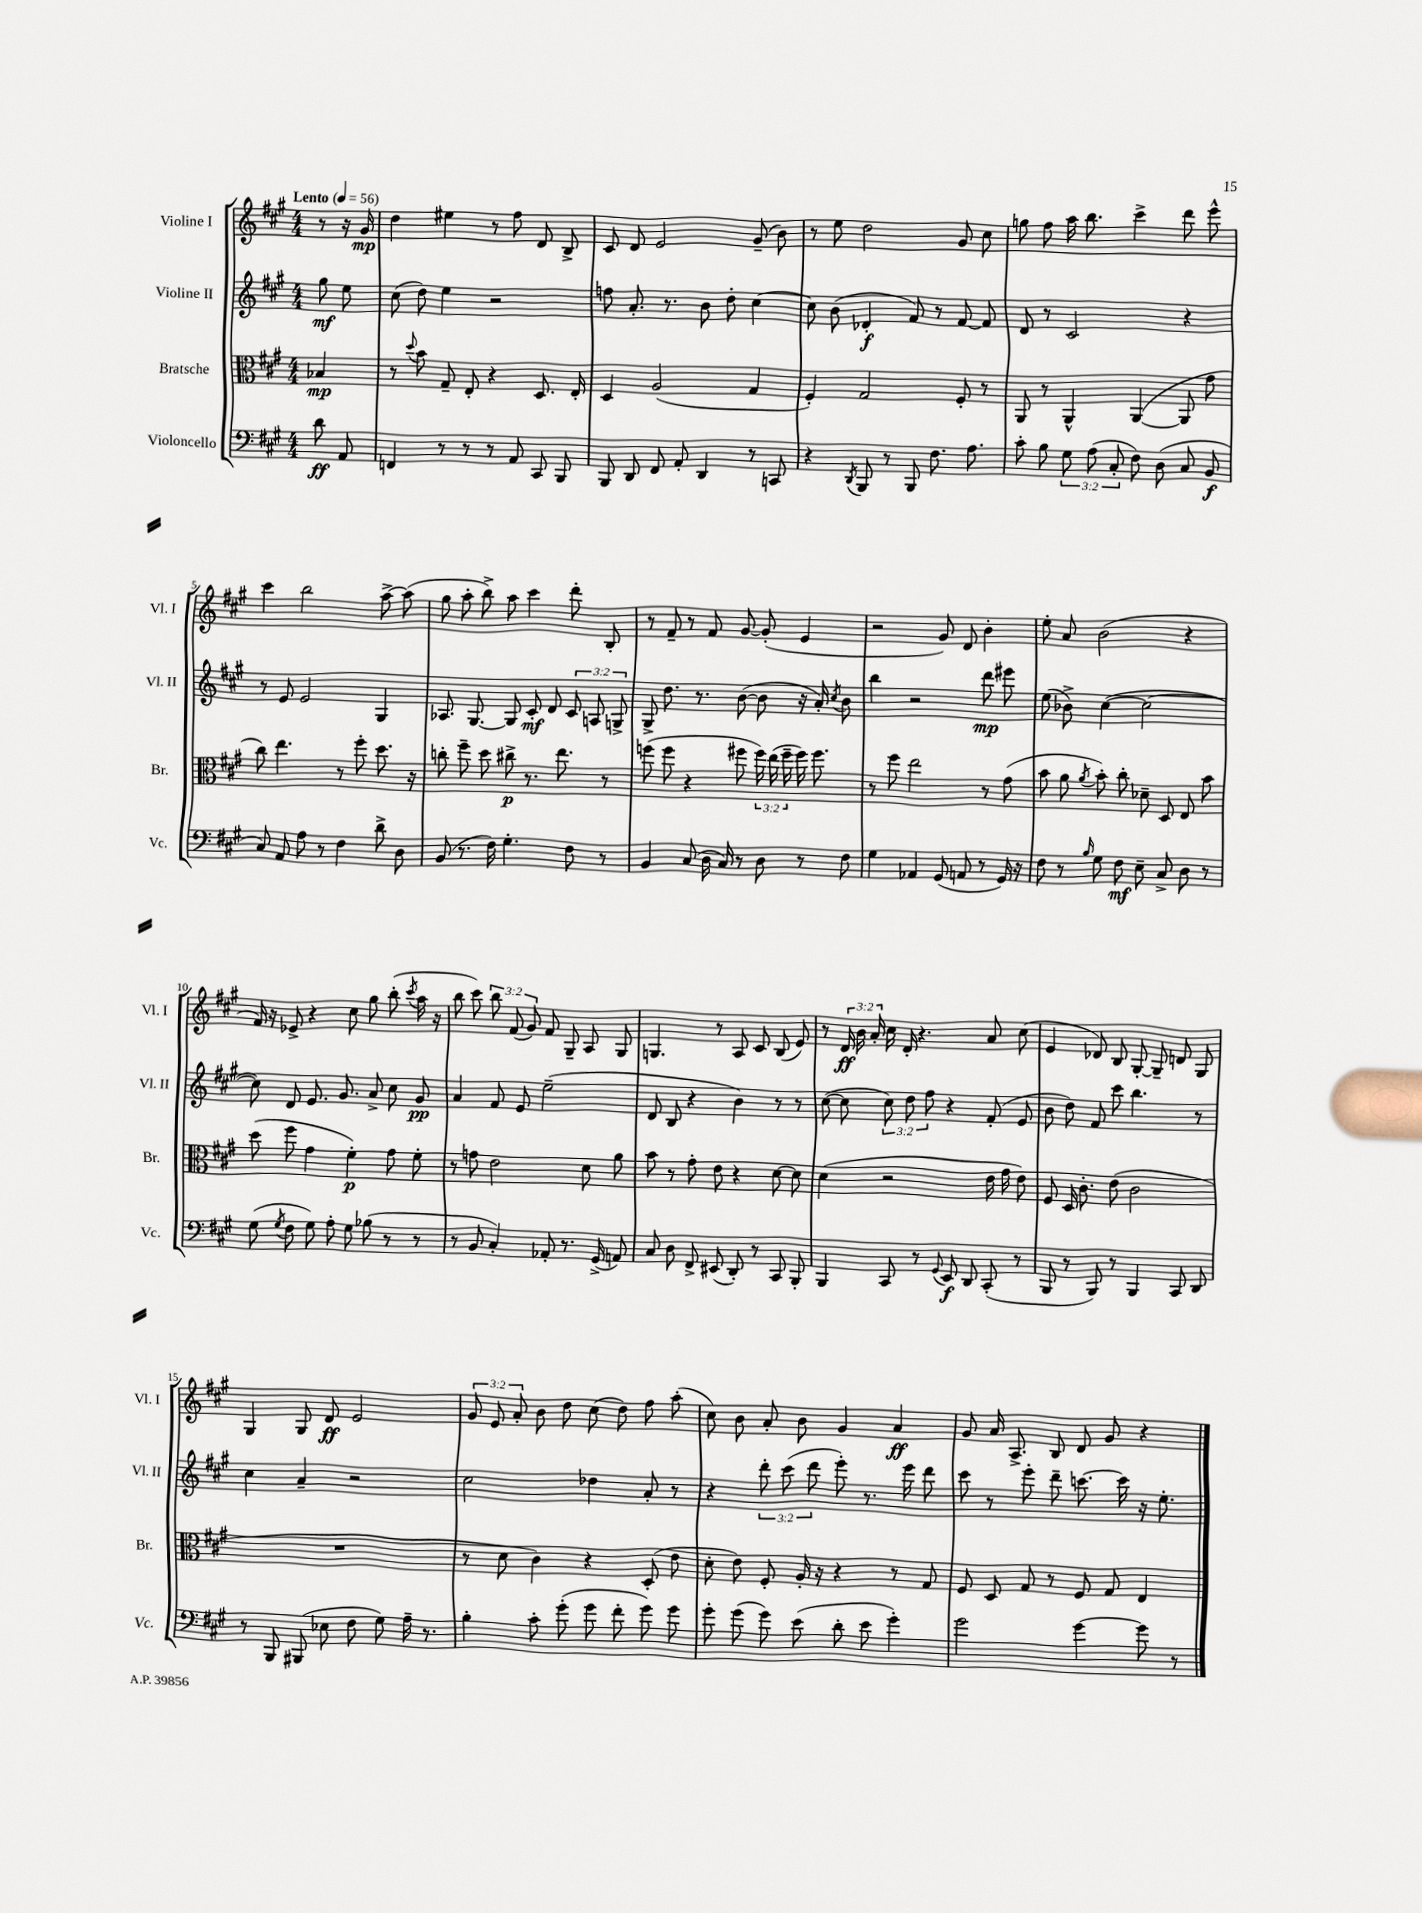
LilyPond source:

<<
\new StaffGroup <<
\new Staff = "s0" \with { instrumentName = "Violine I" shortInstrumentName = "Vl. I" } {
    \clef treble \key a \major \numericTimeSignature \time 4/4 \override Staff.TupletNumber.text = #tuplet-number::calc-fraction-text \partial 4 \tempo "Lento" 4 = 56
    \autoBeamOff r8 r16 gis'16\mp |
    d''4 eis''4 r8 fis''8 d'8 b8-> |
    cis'8 d'8 e'2 gis'8--( b'8) |
    r8 e''8 d''2 gis'8 cis''8 |
    g''8 fis''8 a''16 b''8. cis'''4-> d'''8 e'''8-^ |
    cis'''4 b''2 a''8~-> a''8( |
    gis''8 a''8-. b''8->) a''8 cis'''4 d'''8-. b8-. |
    r8 fis'8-- r8 fis'8 gis'8~ gis'8-.( e'4 |
    r2 gis'8) d'8 b'4-. |
    e''8-. a'8 b'2( r4 |
    fis'16) r16 ees'8-> r4 cis''8 gis''8 b''8-.( \acciaccatura { cis'''8 } a''16 r16 |
    b''8 cis'''8) \tuplet 3/2 { b''8 fis'8( gis'8) } fis'8 gis8-- a8 gis8 |
    g4. r8 a8 cis'8 b8( e'8) |
    r8 \tuplet 3/2 { d'16\ff b'16 a'16-. } cis''16 d'16-. r4. a'8 cis''8( |
    e'4 des'8) b8 gis8~-. gis8-- d'8 gis8 |
    gis4 gis8 d'8\ff e'2 |
    \tuplet 3/2 { gis'8 e'8 a'8-. } b'8 d''8 cis''8( d''8) fis''8 a''8-.( |
    cis''8) b'8 a'8-. b'8 gis'4 a'4\ff |
    gis'8 a'16 a8.-> b8 d'8 gis'8 r4 \bar "|." |
}
\new Staff = "s1" \with { instrumentName = "Violine II" shortInstrumentName = "Vl. II" } {
    \clef treble \key a \major \numericTimeSignature \time 4/4 \override Staff.TupletNumber.text = #tuplet-number::calc-fraction-text \partial 4
    \autoBeamOff gis''8\mf e''8 |
    cis''8( d''8) e''4 r2 |
    f''8 a'8.-. r8. b'8 d''8-. cis''4~ |
    cis''8 b'8( des'4-.\f fis'8) r8 fis'8~ fis'8 |
    d'8 r8 cis'2 r4 |
    r8 e'8 e'2 gis4 |
    aes8. gis8.~ gis8 cis'8-.\mf d'8 \tuplet 3/2 { cis'8 a8 g8-> } |
    gis8-> d''8. r8. b'8~( b'8 r16 a'16-.) \acciaccatura { cis''8 } b'8 |
    b''4 r2 d'''8\mp eis'''8 |
    e''8( bes'8->) cis''4~( cis''2~ |
    cis''8) d'8 e'8. gis'8. a'8-> cis''8 gis'8\pp |
    a'4 fis'8 e'8 e''2--( |
    d'8 b8 r4 b'4) r8 r8 |
    cis''8~( cis''8 \tuplet 3/2 { cis''8) d''8 fis''8 } r4 fis'8-.( e'8 |
    b'8 d''8) fis'8 cis'''8 b''4. r8 |
    cis''4 a'4-- r2 |
    cis''2 des''4 a'8-. r8 |
    r4 \tuplet 3/2 { d'''8-. cis'''8( d'''8 } e'''8-.) r8. e'''16 d'''8 |
    cis'''8 r8 e'''8-. d'''8-- c'''8.~ c'''16 r16 e''8.-. \bar "|." |
}
\new Staff = "s2" \with { instrumentName = "Bratsche" shortInstrumentName = "Br." } {
    \clef alto \key a \major \numericTimeSignature \time 4/4 \override Staff.TupletNumber.text = #tuplet-number::calc-fraction-text \partial 4
    \autoBeamOff bes4\mp |
    r8 \appoggiatura { d''8 } b'8 gis8-- e8-. r4 d8. e16-. |
    d4 a2( gis4 |
    fis4-.) gis2 fis8-. r8 |
    a,8 r8 a,4-^ a,4~( a,8 gis'8 |
    cis''8) e''4. r8 fis''8-. d''8. r16 |
    c''8-. fis''8-- d''8 cis''8->\p r8. e''8. r8 |
    f''8( f''8 r4 fis''8 \tuplet 3/2 { fis''16) e''16( fis''16-- } fis''16) fis''8. |
    r8 fis''8 e''2 r8 gis'8( |
    b'8 a'8 \acciaccatura { a'8 } b'8-.) cis''8-. des'8-- d8 e8 b'8 |
    d''8( fis''8 gis'4 fis'4-.\p) gis'8 fis'8-. |
    r8 g'8 e'2 d'8 a'8 |
    b'8 r8 gis'8-. e'8 r4 d'8~ d'8 |
    d'4( r2 e'16 gis'16 e'8) |
    fis8 d16 cis'8.-. e'8( cis'2 |
    R1 |
    r8 d'8 cis'4) r4 d8-.( e'8 |
    d'8-. e'8) fis8-. a16-. r16 r4 r8 gis8 |
    fis8 d8 gis8 r8 fis8 gis8 e4 \bar "|." |
}
\new Staff = "s3" \with { instrumentName = "Violoncello" shortInstrumentName = "Vc." } {
    \clef bass \key a \major \numericTimeSignature \time 4/4 \override Staff.TupletNumber.text = #tuplet-number::calc-fraction-text \partial 4
    \autoBeamOff d'8\ff a,8 |
    f,4 r8 r8 r8 a,8 cis,8 b,,8 |
    b,,8 d,8 fis,8 a,8-. d,4 r8 c,8 |
    r4 \acciaccatura { d,8 } b,,8 r8 b,,8 fis8. a8. |
    cis'8-. b8 \tuplet 3/2 { gis8 a8( cis8-. } fis8) d8( cis8 b,8\f |
    cis8) a,8 a8 r8 fis4 d'8-> d8 |
    b,8( r8. fis16) gis4.-. fis8 r8 |
    b,4 cis8( d16 cis16) r8 d8 r8 fis8 |
    gis4 aes,4 gis,8( a,8 r8 gis,16) r16 |
    fis8 r8 \grace { b16 } gis8 fis8\mf e8-- cis8-> d8 r8 |
    gis8( \acciaccatura { gis8 } fis8 gis8) a8-. gis8 bes8( r8 r8 |
    r8 b,8 cis4-.) aes,8-. r8. gis,16->( a,8) |
    cis8 d8 fis,8-> eis,8( d,8-.) r8 cis,8 b,,8-. |
    b,,4 cis,8 r8 \appoggiatura { gis,8 } e,8\f d,8 cis,8-.( r8 |
    b,,8 r8 b,,8) r8 b,,4 cis,8 d,8 |
    r8 b,,8 bis,,8( ees8 fis8 gis8) a16-- r8. |
    b4-. cis'8-. gis'8-.( gis'8 fis'8-. gis'8) gis'8 |
    gis'8-. gis'8( gis'8) e'8( d'8-. e'8 gis'4-.) |
    gis'2 gis'4~ gis'8 r8 \bar "|." |
}
>>
>>
